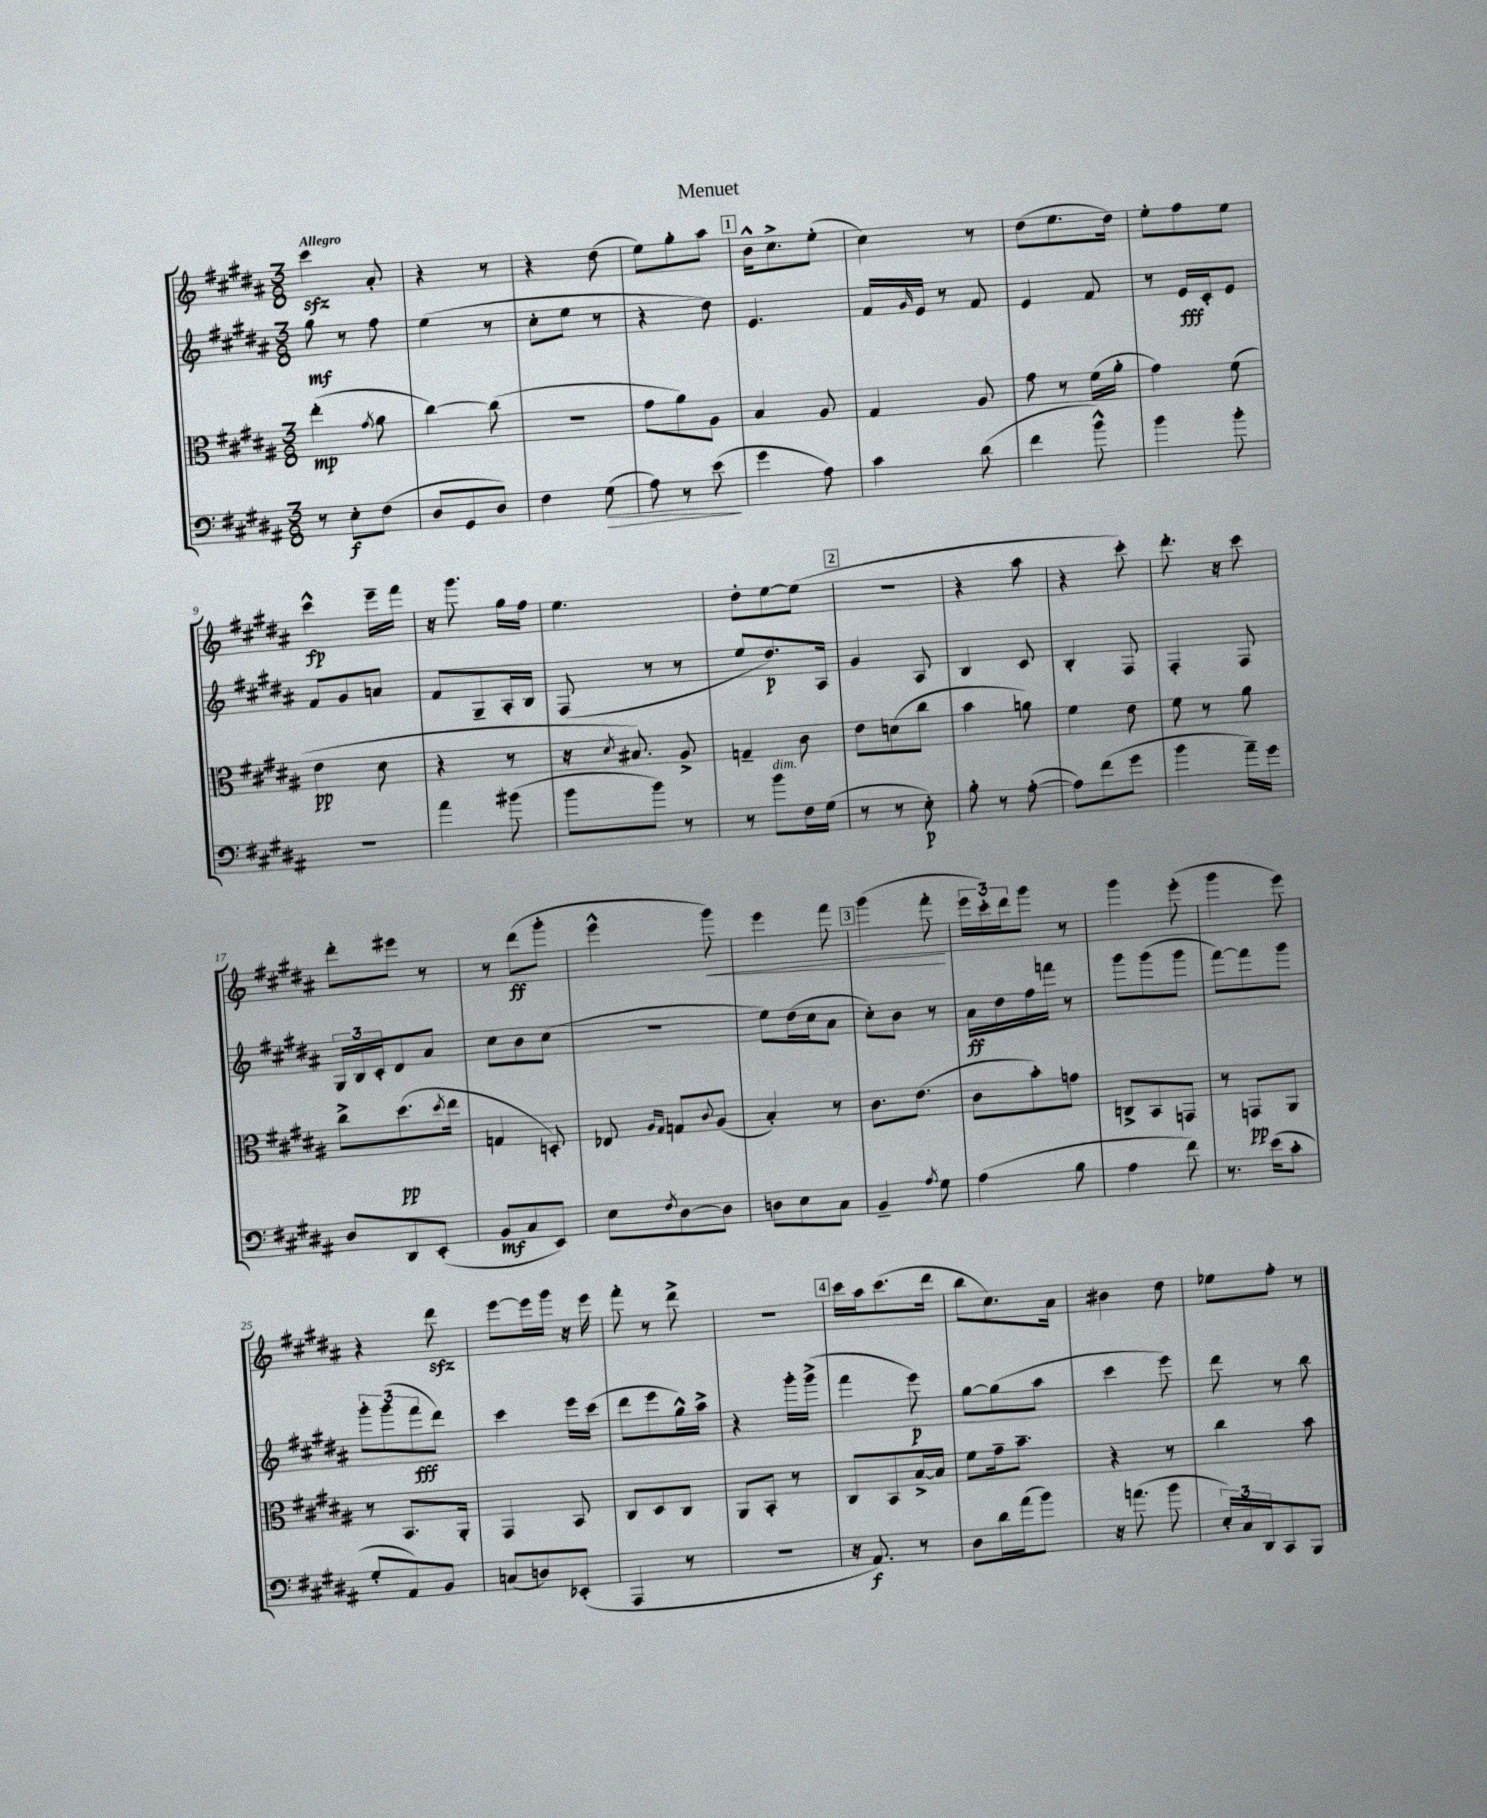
\header { title = "Menuet" }
<<
\new StaffGroup <<
\new Staff = "s0" {
    \clef treble \key b \major \numericTimeSignature \time 3/8 \tempo "Allegro"
    cis'''4\sfz ais'8-. |
    r4 r8 |
    r4 dis''8( |
    e''8) gis''8-. ais''8 |
    \mark \markup { \box "1" } b'16-^ cis''8.-> e''8-.( |
    cis''4) r8 |
    dis''8( e''8. dis''16) |
    e''8-. fis''8 e''8 |
    cis'''4-^\fp e'''16-- fis'''16 |
    r16 gis'''8. gis''16 fis''16 |
    e''4. |
    dis''8-. e''8~ e''8( |
    \mark \markup { \box "2" } R4. |
    r4 ais''8 |
    r4 cis'''8-.) |
    dis'''8.-. r16 cis'''8 |
    dis'''8-. eis'''8 r8 |
    r8 dis'''8\ff( gis'''8-. |
    e'''4-^ gis'''8\<) |
    e'''4 fis'''8 |
    \mark \markup { \box "3" } gis'''4( fis'''8-.\! |
    \tuplet 3/2 { e'''16 cis'''16-.) dis'''16 } gis'''8 r8 |
    gis'''4 e'''8-.( |
    gis'''4 e'''8) |
    r4 dis'''8\sfz |
    e'''8~ e'''16 gis'''16 r16 e'''16 |
    fis'''8-. r8 dis'''8-> |
    r4. |
    \mark \markup { \box "4" } cis'''16 ais''16 cis'''8.( dis'''16 |
    b''8 cis''8.) ais'16 |
    bis'4 dis''8 |
    ees''8 fis''8-. r8 \bar "|." |
}
\new Staff = "s1" {
    \clef treble \key b \major \numericTimeSignature \time 3/8
    gis''8\mf r8 fis''8 |
    e''4( r8 |
    cis''8-. e''8 r8 |
    r4 dis''8) |
    \mark \markup { \box "1" } e'4. |
    fis'16 \grace { gis'16 } e'16 r8 fis'8 |
    e'4 fis'8 |
    r8 e'16\fff cis'16-. e'8 |
    fis'8 gis'8 a'8 |
    fis'8 gis8-- ais16-. b16 |
    fis8( r8 r8 |
    e''8 dis''8.\p) ais16 |
    \mark \markup { \box "2" } gis'4 ais8 |
    b4 cis'8 |
    b4-. fis8 |
    fis4-. fis8 |
    \tuplet 3/2 { gis16 b16 cis'16-. } dis'8 ais'8 |
    cis''8 b'8 cis''8( |
    R4. |
    e''8) dis''16( cis''16 ais'8 |
    \mark \markup { \box "3" } cis''8-.) b'8 r8 |
    ais'16\ff dis''16 fis''16 f'''16 r8 |
    gis'''8 gis'''8( gis'''8 |
    fis'''8~) fis'''8 gis'''8 |
    \tuplet 3/2 { gis'''8-. gis'''8( fis'''8\fff } dis'''8) |
    cis'''4 e'''16 cis'''16( |
    dis'''8 e'''8 gis''16-^) ais''16-> |
    r4 gis'''16-. gis'''16->( |
    \mark \markup { \box "4" } fis'''4 e'''8\p) |
    gis''8~ gis''8( ais''8 |
    cis'''4 e'''8) |
    dis'''8 r8 b''8 \bar "|." |
}
\new Staff = "s2" {
    \clef alto \key b \major \numericTimeSignature \time 3/8
    e''4-.\mp( \acciaccatura { gis'8 } ais'8 |
    cis''4~) cis''8( |
    R4. |
    gis'8 ais'8) ais8 |
    \mark \markup { \box "1" } b4 ais8 |
    gis4 ais8 |
    gis'8 r8 fis'16( ais'16-. |
    gis'4) fis'8( |
    e'4\pp dis'8 |
    r4 r8 |
    r16 \acciaccatura { dis'8 } bis8.) ais8-> |
    g4-- cis'8 |
    \mark \markup { \box "2" } e'8 d'8( cis''8 |
    b'4 a'8) |
    fis'4 e'8 |
    fis'8 r8 ais'8 |
    cis''8-> dis''8.\pp( \acciaccatura { dis''8 } e''16 |
    g4 d8-.) |
    ees8 \grace { ais16 gis16 } g8 \appoggiatura { cis'8 } ais8( |
    b4-.) r8 |
    \mark \markup { \box "3" } cis'8. e'8.( |
    cis'8 b'8-.) g'8 |
    c8-> b,8 g,8 |
    r8 g,8\pp ais,8 |
    r8 b,8. ais,16-. |
    gis,4 b,8 |
    cis8 dis8 cis8 |
    ais,8 b,8-. r8 |
    \mark \markup { \box "4" } cis8 b,8 b16~-> b16 |
    fis'8 gis'16-- b'8.-- |
    r4 r8 |
    cis''4 b'8 \bar "|." |
}
\new Staff = "s3" {
    \clef bass \key b \major \numericTimeSignature \time 3/8
    r8 e8-.\f fis8( |
    dis8 gis,8 dis8) |
    fis4 gis8\>( |
    ais8) r8 e'8\!( |
    \mark \markup { \box "1" } gis'4 ais8) |
    cis'4 dis'8( |
    fis'4 b'8-^) |
    b'4 b'8-. |
    R4. |
    ais'4 bis'8( |
    b'8 b'8) r8 |
    r8 b'8^\markup { \italic "dim." } fis16 gis16( |
    \mark \markup { \box "2" } r8 r8 e8-.\p) |
    b8-. r8 ais8~-.( |
    ais8) fis'8( gis'8 |
    b'4 ais'16--) gis'16 |
    dis8 dis,8 e,8-.( |
    b,8\mf cis8 e,8) |
    e8 \acciaccatura { fis8 } dis8~ dis8 |
    d8 e8 cis8 |
    \mark \markup { \box "3" } b,4-- \acciaccatura { ais8 } gis8 |
    ais4( b8 |
    ais4 fis'8) |
    r8. e'16( cis'8-. |
    gis8-. ais,8) b,8 |
    c8( d8) ees,8-.( |
    ais,,4 r8 |
    R4. |
    \mark \markup { \box "4" } r16 ais,8.\f) r8 |
    dis8 dis'16 ais'16( b'8) |
    r16 a'8.( b'8 |
    \tuplet 3/2 { e16-.) cis16 dis,16 } cis,8 b,,8 \bar "|." |
}
>>
>>
